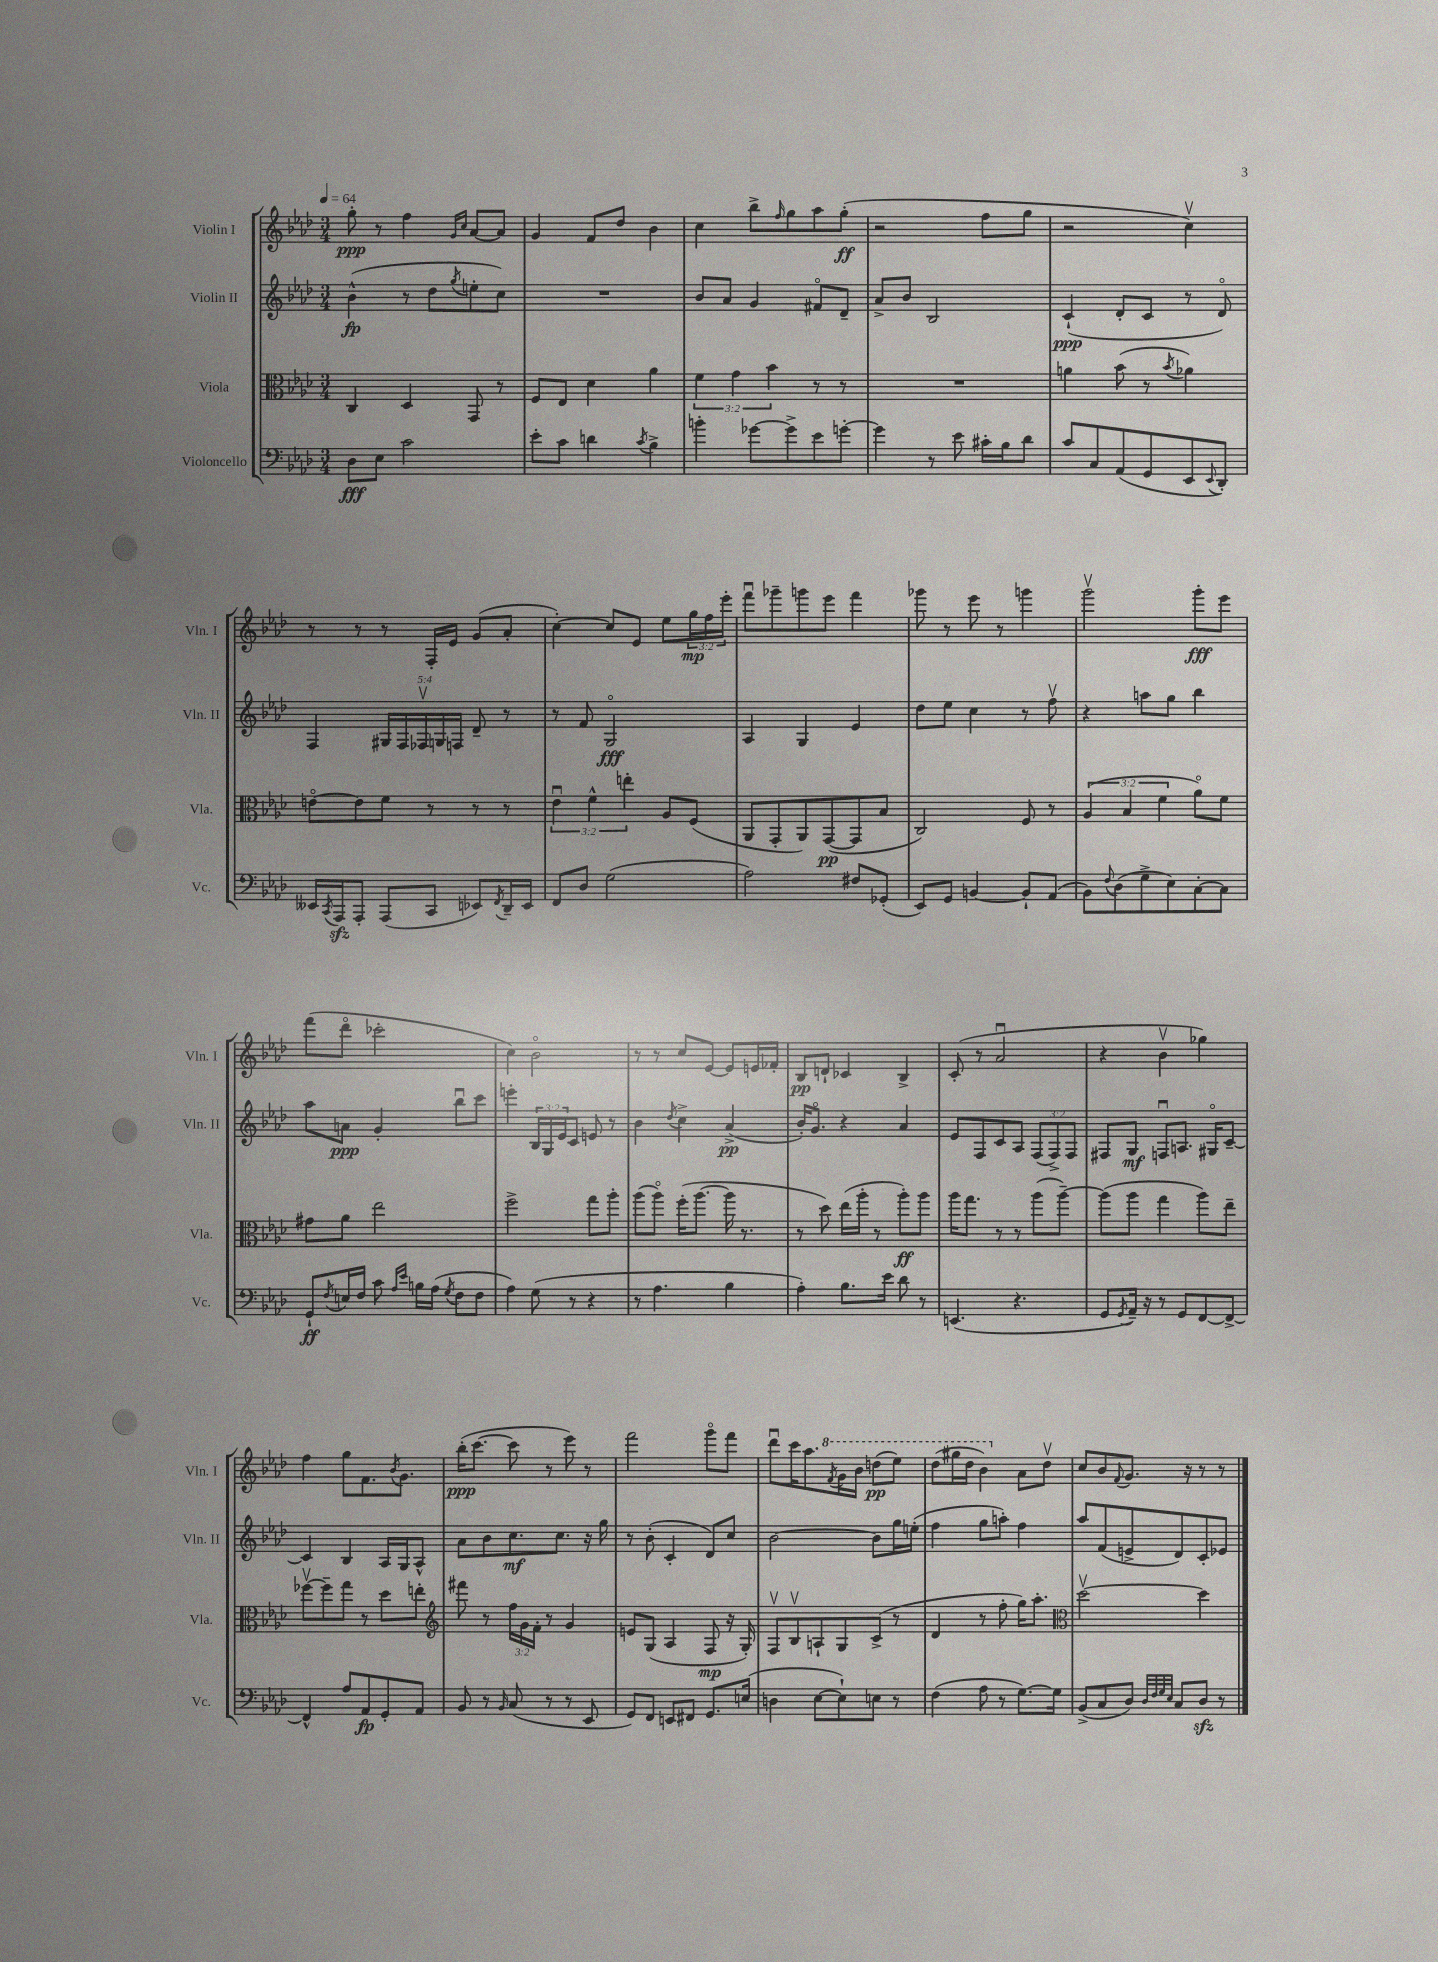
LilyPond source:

<<
\new StaffGroup <<
\new Staff = "s0" \with { instrumentName = "Violin I" shortInstrumentName = "Vln. I" } {
    \clef treble \key aes \major \numericTimeSignature \time 3/4 \override Staff.TupletNumber.text = #tuplet-number::calc-fraction-text \tempo 4 = 64
    g''8-.\ppp r8 f''4 \grace { g'16 c''16 } aes'8~ aes'8 |
    g'4 f'8 des''8 bes'4 |
    c''4 bes''8-> \grace { f''16 } g''8 aes''8 g''8-.\ff( |
    r2 f''8 g''8 |
    r2 c''4\upbow) |
    r8 r8 r8 f16-. ees'16 g'8( aes'8-. |
    c''4~-.) c''8 ees'8 ees''8 \tuplet 3/2 { g''16\mp f''16 ees'''16-. } |
    f'''8\downbow ges'''8-- g'''8 ees'''8 f'''4 |
    ges'''8 r8 ees'''8 r8 g'''4 |
    g'''2\upbow g'''8-.\fff ees'''8 |
    f'''8( des'''8\flageolet ces'''2-. |
    c''4) bes'2\flageolet |
    r8 r8 c''8 ees'8~ ees'8 e'16 fes'16-. |
    bes8\pp d'8-! ces'4 bes4-> |
    c'8-.( r8 aes'2\downbow |
    r4 bes'4\upbow ges''4) |
    f''4 g''8 f'8. \acciaccatura { bes'8 } g'8. |
    bes''16-.\ppp( c'''8.~ c'''8 r8 ees'''8) r8 |
    f'''2 g'''8\flageolet f'''8 |
    des'''8\downbow c'''16 aes''8. \ottava #1 \acciaccatura { f''8 } g''16 bes''16 d'''8\pp( ees'''8) |
    des'''8( gis'''16 des'''16 bes''4) \ottava #0 aes'8 des''8\upbow |
    c''8 bes'8 \appoggiatura { f'8 } g'8. r16 r8 r8 \bar "|." |
}
\new Staff = "s1" \with { instrumentName = "Violin II" shortInstrumentName = "Vln. II" } {
    \clef treble \key aes \major \numericTimeSignature \time 3/4 \override Staff.TupletNumber.text = #tuplet-number::calc-fraction-text
    bes'4-^\fp( r8 des''8 \acciaccatura { g''8 } e''8-. c''8) |
    R2. |
    bes'8 aes'8 g'4 fis'8\flageolet des'8-- |
    aes'8-> bes'8 bes2 |
    c'4-!\ppp( des'8-. c'8 r8 des'8\flageolet) |
    f4 \tuplet 5/4 { gis16 f16 fes16\upbow g16 f16 } des'8-- r8 |
    r8 f'8 g2\flageolet\fff |
    aes4 g4 ees'4 |
    des''8 ees''8 c''4 r8 f''8\upbow |
    r4 a''8 g''8 bes''4 |
    aes''8 a'8\ppp g'4-. bes''8\downbow c'''8 |
    e'''4-. \tuplet 3/2 { bes16 g16 ees'16 } c'8 e'8 r8 |
    bes'4 \acciaccatura { des''8 } c''4-> aes'4->\pp( |
    bes'16-.) g'8.\flageolet r4 aes'4 |
    ees'8 f8 c'8 aes8 \tuplet 3/2 { f8( f8->) f8 } |
    fis8 g8\mf f8\downbow a8. gis16\flageolet c'8~-- |
    c'4 bes4 aes16 g16 aes8-^ |
    aes'8 bes'8 c''8.\mf c''8. r16 g''16 |
    r8 bes'8-.( c'4-. des'8) c''8 |
    bes'2~ bes'8 g''16 e''16-.( |
    f''4 g''8 a''8-.) f''4 |
    aes''8 f'8( e'8-> des'8) c'8-. ees'8 \bar "|." |
}
\new Staff = "s2" \with { instrumentName = "Viola" shortInstrumentName = "Vla." } {
    \clef alto \key aes \major \numericTimeSignature \time 3/4 \override Staff.TupletNumber.text = #tuplet-number::calc-fraction-text
    c4 des4 g,8 r8 |
    f8 ees8 des'4 aes'4 |
    \tuplet 3/2 { f'4 g'4 bes'4 } r8 r8 |
    R2. |
    a'4 bes'8( r8 \acciaccatura { bes'8 } aes'4) |
    e'8~\flageolet e'8 f'8 r8 r8 r8 |
    \tuplet 3/2 { ees'4\downbow f'4-^ e''4-. } aes8 f8( |
    aes,8 g,8-. aes,8) g,8~\pp( g,8 bes8 |
    c2) f8 r8 |
    \tuplet 3/2 { aes4( bes4 f'4 } aes'8\flageolet) f'8 |
    gis'8 aes'8 ees''2 |
    f''2-> g''8 aes''8-. |
    aes''8( aes''8\flageolet) f''16-.( aes''8.~ aes''16 r8. |
    r8 des''8) ees''16( aes''16-. r8 aes''8-.\ff) aes''8 |
    aes''16 g''8. r8 r8 aes''8( aes''8~--) |
    aes''8( aes''8 g''4 aes''8) ees''8-- |
    fes''8~\upbow fes''8-- g''8 r8 des''8 e''8-. |
    \clef treble fis'''8 r8 \tuplet 3/2 { f''16 g'16 f'16-. } r8 g'4 |
    e'8 g8( aes4 f8\mp r16 g16-.) |
    f8\upbow bes8\upbow a8-! g8 c'8->( r8 |
    des'4 r8 f''8-. g''16) aes''8.-. |
    \clef alto des''2~\upbow des''4 \bar "|." |
}
\new Staff = "s3" \with { instrumentName = "Violoncello" shortInstrumentName = "Vc." } {
    \clef bass \key aes \major \numericTimeSignature \time 3/4
    des8\fff ees8 c'2 |
    ees'8-. c'8 d'4 \acciaccatura { c'8 } bes4-> |
    b'4-. ges'8~ ges'8-> ees'8 g'8~-. |
    g'4 r8 ees'8 cis'16-. bes16 des'8 |
    c'8 c8 aes,8( g,8 ees,8 \appoggiatura { ees,8 } des,8-.) |
    eeses,16 \acciaccatura { c,8 } aes,,16\sfz aes,,8-. aes,,8( c,8 ees,8) \acciaccatura { f,8 } des,16-- ees,16 |
    f,8 des8 g2( |
    aes2) fis8 ges,8-.( |
    ees,8) g,8 b,4~ b,8-! aes,8( |
    bes,8) \appoggiatura { f8 } des8( g8-> ees8) c8~-. c8 |
    g,8-!\ff \acciaccatura { f8 } e16 f16 c'8 \grace { aes16 ees'16 } b16 aes16( \acciaccatura { g8 } f8 f8 |
    aes4) g8( r8 r4 |
    r8 aes4. bes4 |
    aes4-.) bes8. ees'16 des'8 r8 |
    e,4.( r4. |
    g,8 \acciaccatura { g,8 } aes,16--) r16 r8 g,8 f,8~ f,8~-> |
    f,4-^ aes8 aes,8\fp g,8-. aes,8 |
    bes,8 r8 \grace { bes,16 } c8( r8 r8 ees,8 |
    g,8) f,8 e,8 fis,8 g,8. e16( |
    d4 ees8~ ees8-!) e8 r8 |
    f4( aes8 r8 g8.~) g16 |
    bes,8->( c8 des8) \grace { des32 f32 g32 ees32 } c8 des8\sfz r8 \bar "|." |
}
>>
>>
\layout { \context { \Score \remove "Bar_number_engraver" } }
